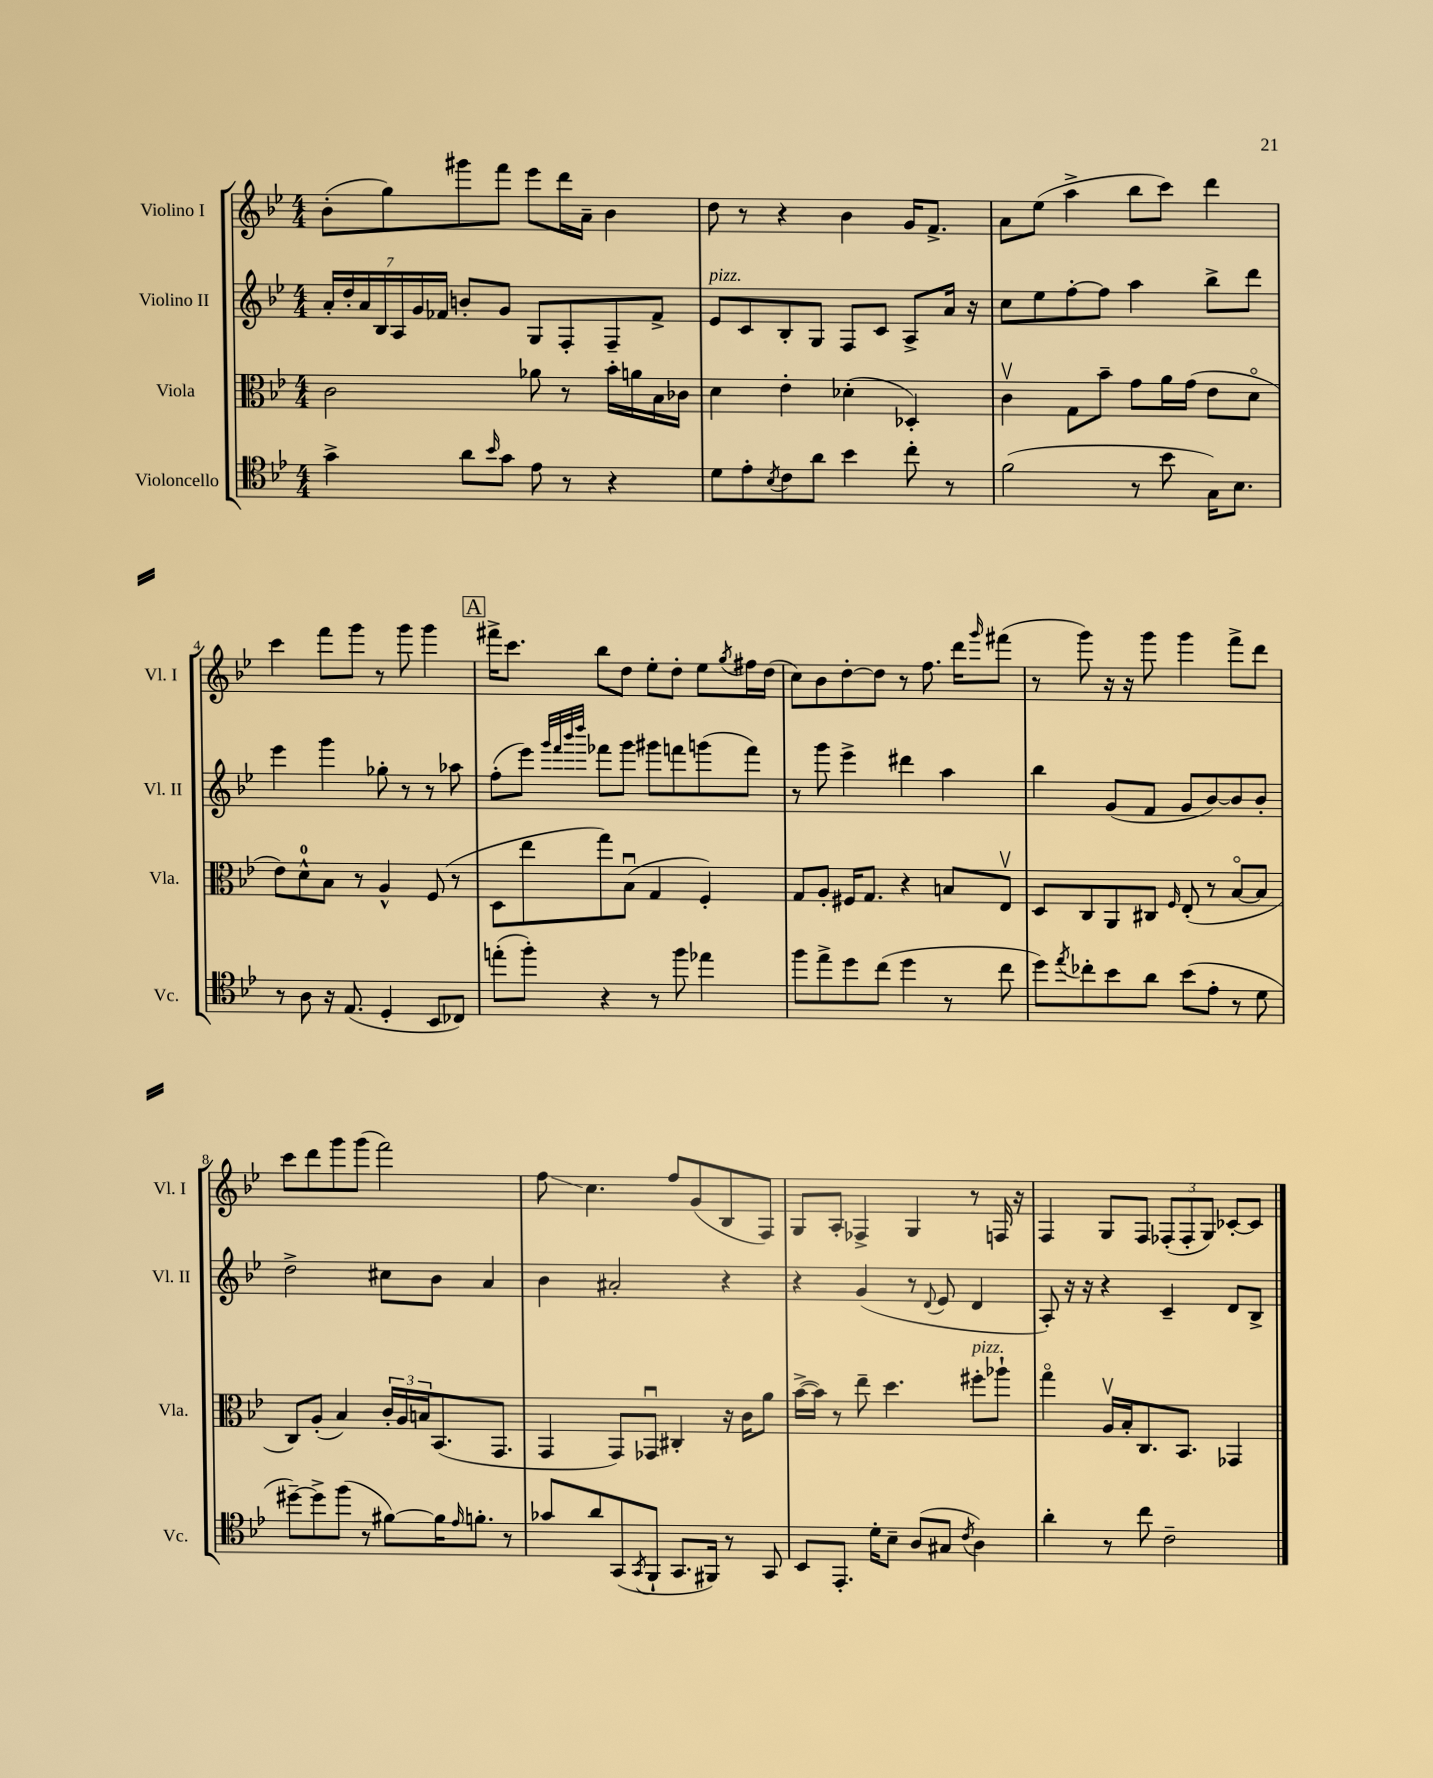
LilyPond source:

<<
\new StaffGroup <<
\new Staff = "s0" \with { instrumentName = "Violino I" shortInstrumentName = "Vl. I" } {
    \clef treble \key bes \major \numericTimeSignature \time 4/4
    bes'8-.( g''8) gis'''8 f'''8 ees'''8 d'''16 a'16-- bes'4 |
    d''8 r8 r4 bes'4 g'16 f'8.-> |
    a'8 ees''8( a''4-> bes''8 c'''8) d'''4 |
    c'''4 f'''8 g'''8 r8 g'''8 g'''4 |
    \mark \markup { \box "A" } fis'''16-> c'''8. bes''8 d''8 ees''8-. d''8-. ees''8 \acciaccatura { g''8 } fis''16 d''16( |
    c''8) bes'8 d''8~-. d''8 r8 f''8. d'''16 \grace { g'''16 } fis'''8( |
    r8 g'''8) r16 r16 g'''8 g'''4 f'''8-> d'''8 |
    c'''8 d'''8 g'''8 g'''8( f'''2) |
    f''8\glissando c''4. f''8 g'8( bes8 f8) |
    g8 a8-. fes4-> g4 r8 f16 r16 |
    f4 g8 f8 \tuplet 3/2 { fes8-.( fes8-. g8) } ces'8~-. ces'8 \bar "|." |
}
\new Staff = "s1" \with { instrumentName = "Violino II" shortInstrumentName = "Vl. II" } {
    \clef treble \key bes \major \numericTimeSignature \time 4/4
    \tuplet 7/4 { a'16-. d''16-. a'16 bes16 a16 g'16 fes'16 } b'8-. g'8 g8 f8-. f8-- fes'8-> |
    ees'8^\markup { \italic "pizz." } c'8 bes8-. g8 f8 c'8 a8-> a'16 r16 |
    c''8 ees''8 f''8~-. f''8 a''4 bes''8-> d'''8 |
    ees'''4 g'''4 ges''8-. r8 r8 aes''8 |
    \mark \markup { \box "A" } f''8-.( ees'''8) \grace { g'''32 f'''32 bes'''32 d''''32 } fes'''8 g'''8 gis'''8 f'''8 g'''8( f'''8) |
    r8 g'''8 ees'''4-> dis'''4 a''4 |
    bes''4 g'8( f'8 g'8 bes'8~) bes'8 bes'8-. |
    d''2-> cis''8 bes'8 a'4 |
    bes'4 ais'2-. r4 |
    r4 g'4( r8 \appoggiatura { d'8 } ees'8 d'4 |
    a8-.) r16 r16 r4 c'4-- d'8 bes8-> \bar "|." |
}
\new Staff = "s2" \with { instrumentName = "Viola" shortInstrumentName = "Vla." } {
    \clef alto \key bes \major \numericTimeSignature \time 4/4
    c'2 aes'8 r8 bes'16-. a'16 bes16 ces'16 |
    d'4 ees'4-. des'4-.( des4-.) |
    c'4\upbow g8 bes'8-- g'8 a'16 g'16( ees'8 d'8\flageolet |
    ees'8) d'8-0-^ bes8 r8 a4-^ f8( r8 |
    \mark \markup { \box "A" } d8 ees''8 g''8) bes8\downbow( g4 f4-.) |
    g8 a8-. fis16 g8. r4 b8 ees8\upbow |
    d8 c8 a,8 cis8 \grace { f16 } ees8-.( r8 bes8~\flageolet bes8 |
    c8) a8-.( bes4) \tuplet 3/2 { c'16-. a16 b16 } bes,8.( g,8. |
    g,4 g,8) ges,8\downbow cis4-. r16 c'16 a'8 |
    bes'16~->( bes'16) r8 ees''8-- d''4. fis''8-.^\markup { \italic "pizz." } aes''8-! |
    g''4\flageolet a16\upbow bes16-. c8. bes,8. ges,4 \bar "|." |
}
\new Staff = "s3" \with { instrumentName = "Violoncello" shortInstrumentName = "Vc." } {
    \clef tenor \key bes \major \numericTimeSignature \time 4/4
    g'4-> a'8 \grace { bes'16 } g'8 ees'8 r8 r4 |
    d'8 ees'8-. \acciaccatura { bes8 } c'8 a'8 bes'4 c''8-. r8 |
    f'2( r8 bes'8 g16) bes8. |
    r8 a8 r16 ees8.( d4-. bes,8 ces8) |
    \mark \markup { \box "A" } e''8-.( f''8-.) r4 r8 f''8 ees''4 |
    f''8 ees''8-> d''8 c''8( d''4 r8 c''8 |
    d''8) \acciaccatura { ees''8 } ces''8-. bes'8 a'8 bes'8( ees'8-. r8 d'8 |
    dis''8~--) dis''8-> f''8( r8 fis'8~) fis'16 \grace { ees'16 } f'8.-. r8 |
    ges'8 a'8 g,8( \acciaccatura { g,8 } f,8-! g,8. fis,16) r8 g,8 |
    bes,8 ees,8.-. d'16-. bes8-- a8( gis8 \acciaccatura { c'8 } a4) |
    a'4-. r8 c''8 c'2-- \bar "|." |
}
>>
>>
